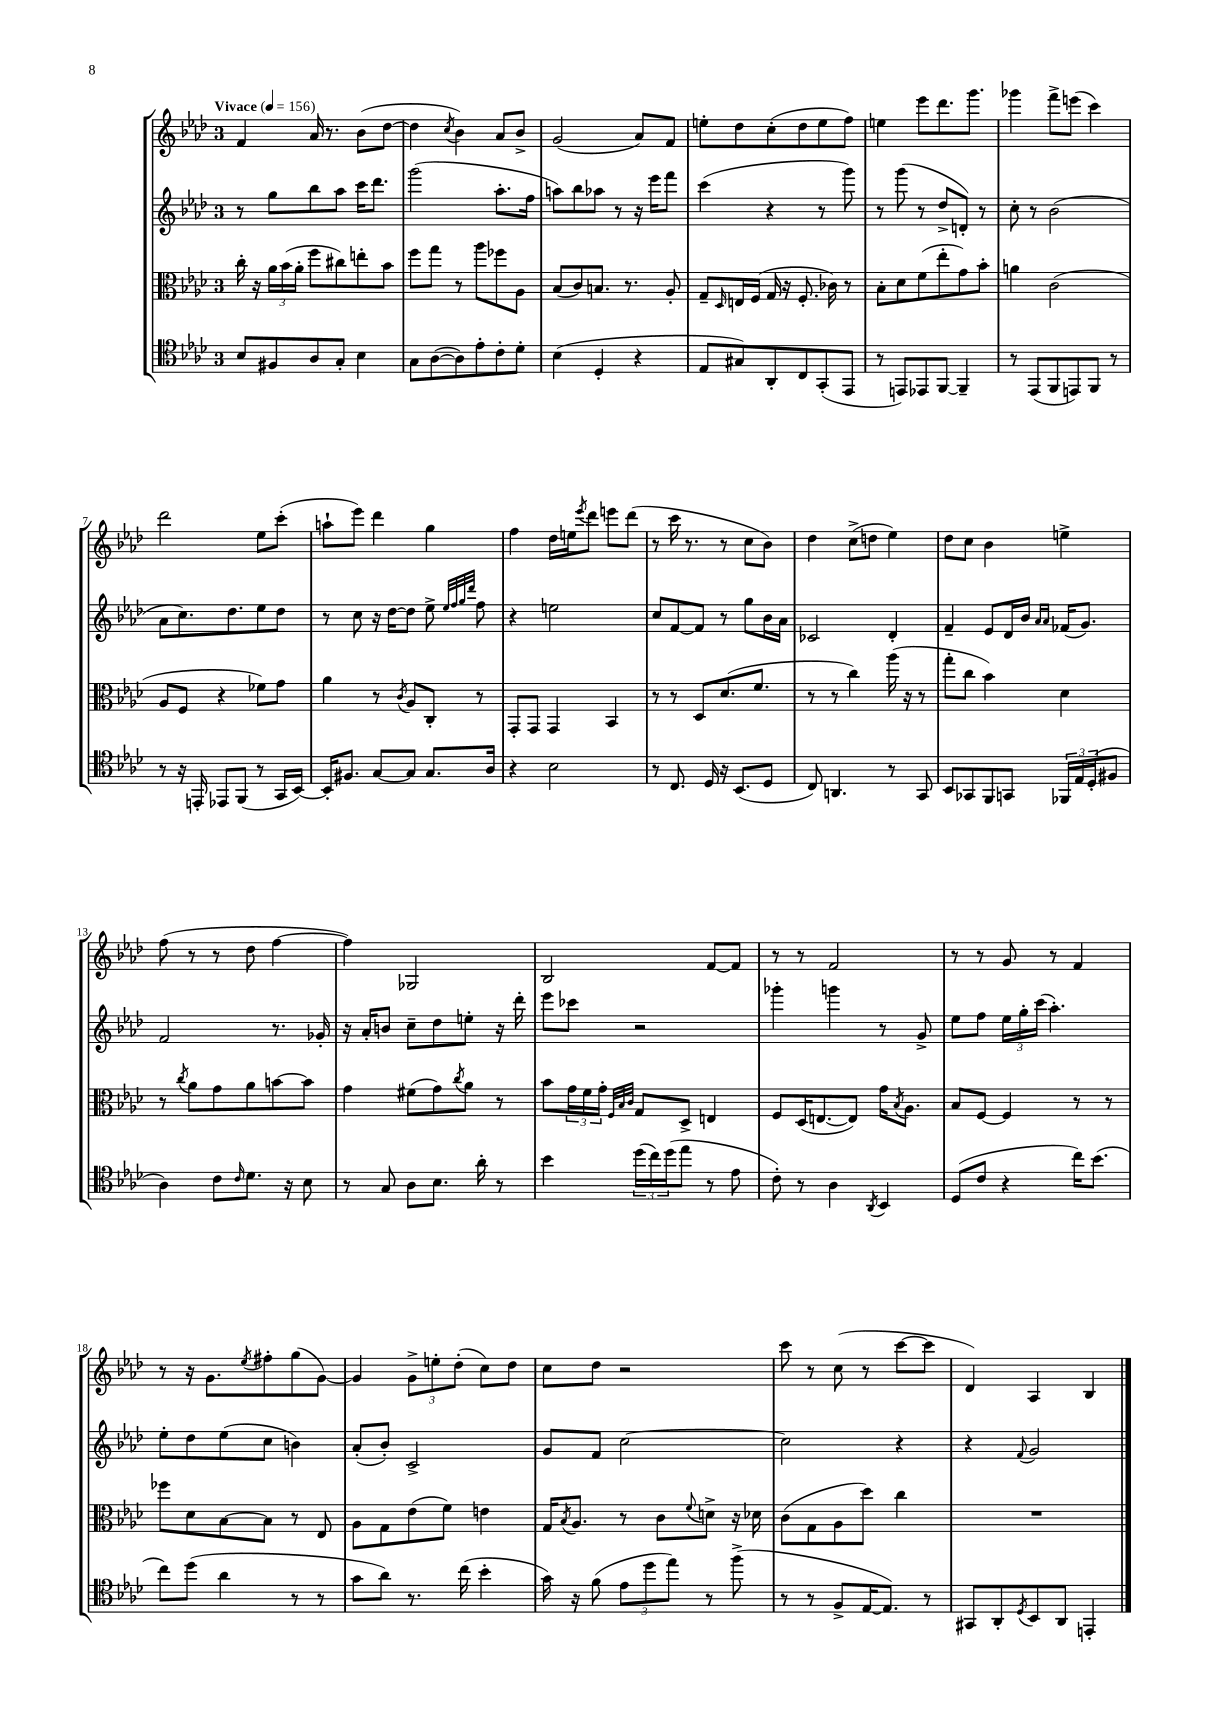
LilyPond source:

<<
\new StaffGroup <<
\new Staff = "s0" {
    \clef treble \key aes \major \once \override Staff.TimeSignature.style = #'single-digit \time 3/4 \tempo "Vivace" 4 = 156
    f'4 aes'16 r8. bes'8( des''8~ |
    des''4 \acciaccatura { c''8 } bes'4) aes'8 bes'8-> |
    g'2( aes'8) f'8 |
    e''8-. des''8 c''8-.( des''8 e''8 f''8) |
    e''4 ees'''8 des'''8. g'''8. |
    ges'''4 f'''8-> e'''8( c'''4) |
    des'''2 ees''8 c'''8-.( |
    a''8-! ees'''8) des'''4 g''4 |
    f''4 des''16 e''16 \acciaccatura { ees'''8 } des'''8 e'''8 des'''8( |
    r8 c'''16 r8. r8 c''8 bes'8) |
    des''4 c''8->( d''8 ees''4) |
    des''8 c''8 bes'4 e''4-> |
    f''8( r8 r8 des''8 f''4~ |
    f''4) ges2 |
    bes2 f'8~ f'8 |
    r8 r8 f'2 |
    r8 r8 g'8 r8 f'4 |
    r8 r16 g'8. \acciaccatura { ees''8 } fis''8-. g''8( g'8~) |
    g'4 \tuplet 3/2 { g'8-> e''8-. des''8-.( } c''8) des''8 |
    c''8 des''8 r2 |
    c'''8 r8 c''8( r8 c'''8~ c'''8 |
    des'4) aes4 bes4 \bar "|." |
}
\new Staff = "s1" {
    \clef treble \key aes \major \once \override Staff.TimeSignature.style = #'single-digit \time 3/4
    r8 g''8 bes''8 aes''8 c'''16 des'''8. |
    g'''2( aes''8.-. f''16 |
    a''8) bes''8 aes''8 r8 r16 ees'''16 f'''8 |
    c'''4( r4 r8 g'''8) |
    r8 g'''8( r8 des''8-> d'8-.) r8 |
    c''8-. r8 bes'2( |
    aes'8 c''8.) des''8. ees''8 des''8 |
    r8 c''8 r16 des''16~ des''8 ees''8-> \grace { ees''32 f''32 g''32 des'''32 } f''8 |
    r4 e''2 |
    c''8 f'8~ f'8 r8 g''8 bes'16 aes'16 |
    ces'2 des'4-. |
    f'4-- ees'8 des'16 bes'16 \grace { aes'16 aes'16 } fes'16( g'8.) |
    f'2 r8. ges'16-. |
    r16 aes'16-. b'8 c''8-- des''8 e''8-. r16 des'''16-. |
    ees'''8 ces'''8 r2 |
    ges'''4-. g'''4 r8 g'8-> |
    ees''8 f''8 \tuplet 3/2 { ees''16 g''16-. c'''16( } aes''4.-.) |
    ees''8-. des''8 ees''8( c''8 b'4) |
    aes'8-.( bes'8-.) c'2-> |
    g'8 f'8 c''2~ |
    c''2 r4 |
    r4 \appoggiatura { f'8 } g'2 \bar "|." |
}
\new Staff = "s2" {
    \clef alto \key aes \major \once \override Staff.TimeSignature.style = #'single-digit \time 3/4
    c''16-. r16 \tuplet 3/2 { aes'16 bes'16( aes'16-. } f''8 cis''8) e''8-. bes'8 |
    f''8 g''8 r8 aes''8 fes''8 aes8 |
    bes8( c'8) b8. r8. aes8-. |
    g8-- \grace { des16 } e16 f16( g16 r16 f8.-. ces'16) r8 |
    bes8-. des'8 f'8( ees''8-. g'8) bes'8-. |
    a'4 c'2( |
    aes8 f8 r4 fes'8) g'8 |
    aes'4 r8 \acciaccatura { c'8 } aes8 c8-. r8 |
    g,8-. g,8 g,4 bes,4 |
    r8 r8 des8 des'8.( f'8. |
    r8 r8 c''4) aes''16( r16 r8 |
    g''8-. c''8 bes'4) des'4 |
    r8 \acciaccatura { c''8 } aes'8 g'8 aes'8 b'8~ b'8 |
    g'4 fis'8( g'8) \acciaccatura { c''8 } aes'8 r8 |
    bes'8 \tuplet 3/2 { g'16 f'16 g'16-. } \grace { f32 bes32 c'32 } g8 des8-> e4 |
    f8 des16( e8.~ e8) g'16 \acciaccatura { bes8 } aes8. |
    bes8 f8~ f4 r8 r8 |
    fes''8 des'8 bes8~ bes8 r8 ees8 |
    aes8 g8 ees'8( f'8) e'4 |
    g16 \acciaccatura { bes8 } aes8. r8 c'8 \appoggiatura { f'8 } d'8-> r16 des'16 |
    c'8( g8 aes8 des''8) c''4 |
    R2. \bar "|." |
}
\new Staff = "s3" {
    \clef tenor \key aes \major \once \override Staff.TimeSignature.style = #'single-digit \time 3/4
    bes8 fis8 aes8 g8-. bes4 |
    g8 aes8~( aes8) ees'8-. c'8-. des'8-. |
    bes4( des4-. r4 |
    ees8 gis8) aes,8-. c8 g,8-.( ees,8 |
    r8 e,8) ees,8 f,8~ f,4-- |
    r8 ees,8( f,8 e,8) f,8 r8 |
    r8 r16 e,16-. ees,8 f,8( r8 g,16 bes,16~) |
    bes,16-. fis8. g8~ g8 g8. aes16 |
    r4 bes2 |
    r8 c8. des16 r16 bes,8.( des8 |
    c8) a,4. r8 g,8 |
    bes,8 ges,8 f,8 g,8 \tuplet 3/2 { fes,16 ees16 des16-.( } fis8 |
    aes4) c'8 \grace { c'16 } des'8. r16 bes8 |
    r8 g8 aes8 bes8. aes'16-. r8 |
    bes'4 \tuplet 3/2 { des''16( c''16) des''16( } ees''8 r8 ees'8 |
    c'8-.) r8 aes4 \acciaccatura { aes,8 } bes,4 |
    des8( c'8 r4 c''16) bes'8.( |
    c''8) des''8( aes'4 r8 r8 |
    g'8 aes'8) r8. c''16( bes'4-. |
    g'16) r16 f'8( \tuplet 3/2 { ees'8 des''8 ees''8) } r8 f''8->( |
    r8 r8 f8-> ees16~ ees8.) r8 |
    gis,8 aes,8-. \acciaccatura { des8 } bes,8 aes,8 e,4-. \bar "|." |
}
>>
>>
